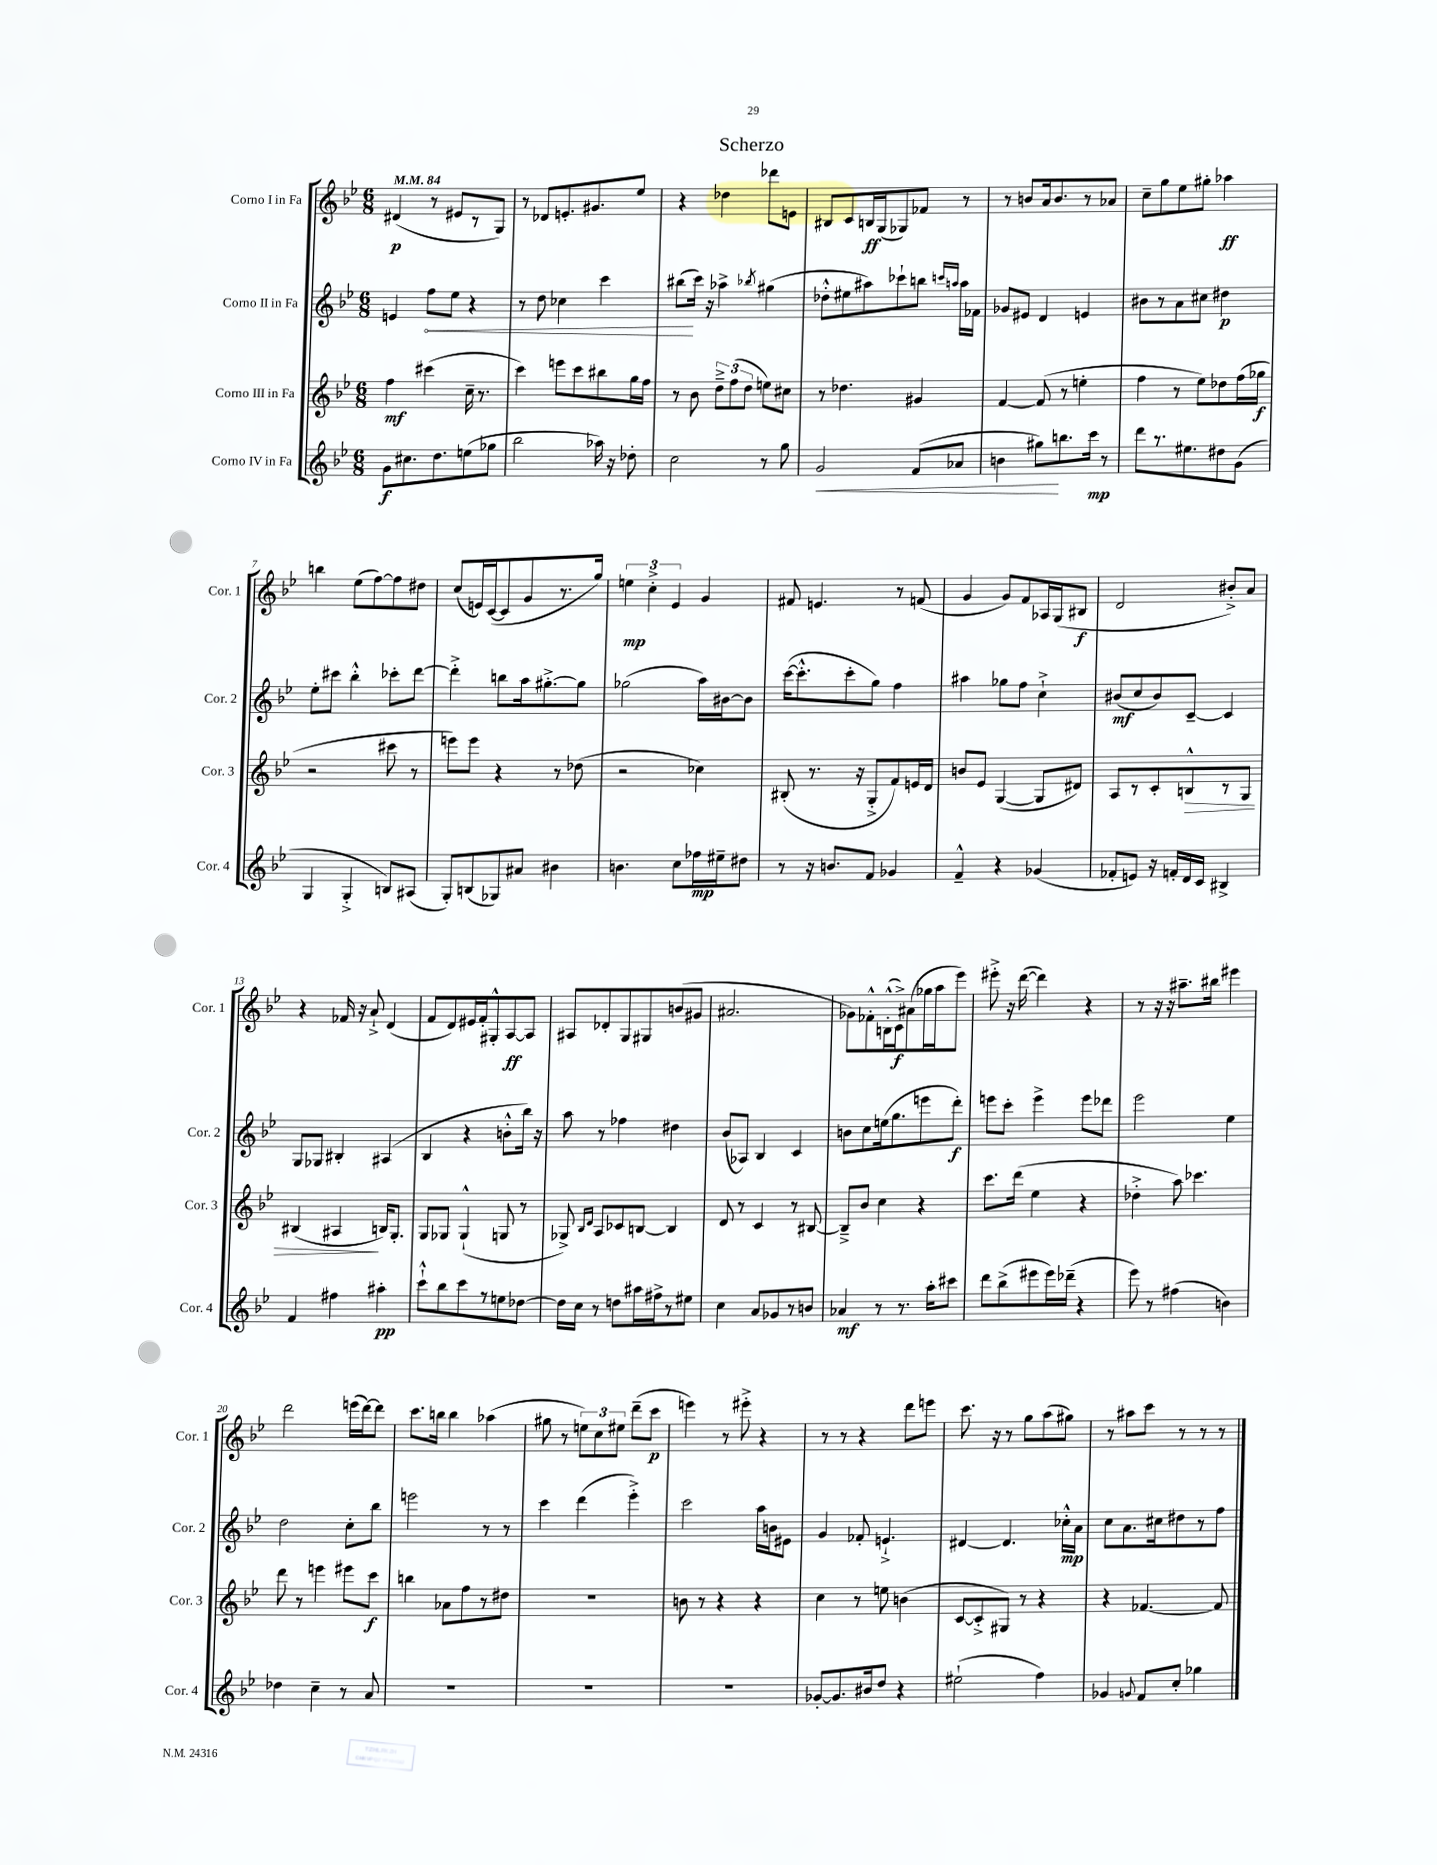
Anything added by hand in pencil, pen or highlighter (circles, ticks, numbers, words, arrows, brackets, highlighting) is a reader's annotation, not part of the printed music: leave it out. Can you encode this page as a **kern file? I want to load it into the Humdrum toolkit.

**kern	**kern	**kern	**kern
*staff4	*staff3	*staff2	*staff1
*clefG2	*clefG2	*clefG2	*clefG2
*k[b-e-]	*k[b-e-]	*k[b-e-]	*k[b-e-]
*M6/8	*M6/8	*M6/8	*M6/8
*MM84	*MM84	*MM84	*MM84
8g\L	4ff\	4e/	(4d#/
8.cc#\	.	.	.
.	(4ccc#\	8ff\L	8r
8.dd\	.	.	.
.	.	8ee-\J	8e#/L
(8ee\	16cc~\	4r	8r
.	8.r	.	.
8gg-\J	.	.	8G/J)
=	=	=	=
2bb-\	4ccc\)	8r	8r
.	.	8dd\	8d-/L
.	8eee\L	4cc-\	8.e'/
.	8ccc\	.	.
.	.	.	8.g#/
16aa-\)	8bb#\	4ccc\	.
16r	.	.	.
8dd-'\	16gg\L	.	8ee-/J
.	16ff\JJ	.	.
=	=	=	=
2cc\	8r	(8bb#\L	4r
.	8b-\	16ccc\Jk)	.
.	.	16r	.
.	12dd~^\L	4aa-^\	4dd-\
.	(12ff\	.	.
.	12dd\J	.	.
.	.	8qbb-/	.
8r	8ee\L)	(4gg#\	8ddd-\L
8gg\	8cc#\J	.	8e\J
=	=	=	=
2g/	8r	8dd-'^^\L	8B#/L
.	4.dd-\	8ee#\	8c/
.	.	8aa#\)	16B/L
.	.	.	(16G/J
.	.	8ccc-`\	8G-/)
(8f/L	4g#/	8bb\J	8f-/J
.	.	16qqccc/LL	.
.	.	16qqaa/JJ	.
8a-/J	.	16aa\LL	8r
.	.	16f-\JJ	.
=	=	=	=
4b\	[4f/	8g-/L	8r
.	.	8e#/J	8b/L
8gg#\L)	(8f/]	4d/	16a/k
.	.	.	8.b/
8.bb\	8r	.	.
.	4ee'\	4e/	8r
16ccc\Jk	.	.	.
8r	.	.	8a-/J
=	=	=	=
8ddd\L	4ff\	8b#\L	8cc~\L
8.r	.	8r	8gg\
.	8r	8a\	8ee-\
8.ee#\	.	.	.
.	8ee-\L)	8cc#\J	8gg#'\J
8dd#\	8dd-\	4dd#\	4aa-\
(8g\J	(16ff\L	.	.
.	16gg-\JJ	.	.
=	=	=	=
4G/	2r	8ee-'\L	4bb\
.	.	8ccc#\J	.
4G'^/	.	4bb-'^^\	(8ee-\L
.	.	.	[8ff\)
8B/L)	8ccc#\	8ccc-'\L	8ff\]
(8A#/J	8r	[8ddd\J	8dd#\J
=	=	=	=
8G'/L)	8eee\L)	4ddd'^\]	(8cc/L
(8B/	8eee\J	.	16e/L)
.	.	.	([16c/J
8G-/)	4r	8bb\L	8c/]
8a#/J	.	16aa\k	8g/
.	.	[8.gg#'^\	.
4b#\	8r	.	8.r
.	(8dd-\	8gg#\]J	.
.	.	.	16gg/Jk)
=	=	=	=
4.b\	2r	(2gg-\	6ee\
.	.	.	6cc'^\
.	.	.	6e-/
8cc\L	.	.	.
16ff-\L	4cc-\)	16aa\LL)	4g/
16ee#~\J	.	[16b#\J	.
8dd#\J	.	8b#\]J	.
=	=	=	=
8r	(8B#'/	([16ccc\LK	8f#/
.	.	8.ccc'^^\]	.
16r	8.r	.	4.e/
8.b/L	.	.	.
.	.	8ccc'\	.
.	16r	.	.
8f/J	8G'^/L	8gg\J)	.
4g-/	8f/)	4ff\	8r
.	16e/L	.	(8f/
.	16d/JJ	.	.
=	=	=	=
4f~^^/	8b/L	4aa#\	4g/
.	8e-/J	.	.
4r	([4G/	8gg-\L	8g/L)
.	.	8ff\J	8f/
(4g-/	8G/]L	4cc`^\	16A-/L
.	.	.	(16G/J
.	8d#/J)	.	8B#/J
=	=	=	=
8f-'/L	8A/L	(8b#/L	2d/
8e/J)	8r	8cc/	.
16r	8c'/	8b#/)	.
16f'/LL	.	.	.
16d/	8B^^/	[8c~/J	.
16c/JJ	.	.	.
4B#^/	8r	4c/]	8b#'^/L)
.	8G/J	.	8a/J
=	=	=	=
4f/	(4B#/	8G/L	4r
.	.	8G-/J	.
4ff#\	4A#/	4B#'/	16f-/
.	.	.	16r
.	.	.	8a`^/
4aa#'\	16B/LK)	(4A#/	(4d/
.	8.G'/J	.	.
=	=	=	=
8ccc`^^\L	8G/L	4B-/	8f/L
8bb-\	8G-/J	.	8d/)
8ccc\	(4G-`^^/	4r	16e#/L
.	.	.	16f'/J
8r	.	.	8G#'^^/
8ee\	8G/	8b'^^\L	[8A/
[8dd-\J	8r	16bb-\Jk)	8A/]J
.	.	16r	.
=	=	=	=
16dd-\]LL	8G-^/)	8aa\	8A#/L
16cc\JJ	.	.	.
.	16qqB-/LL	.	.
.	16qqd/JJ	.	.
8r	8A/L	8r	8d-'/
8dd\L	8c-/	4ff-\	8G/
16aa#\L	[8B/J	.	8G#/
16ff#^\J	.	.	.
8r	4B/]	4dd#\	(8b/
8ee#\J	.	.	8g#/J
=	=	=	=
4cc\	8d/	(8b-/L	2.a#/
.	8r	8A-/J)	.
8a/L	4c/	4B-/	.
8g-/	.	.	.
8r	8r	4c/	.
8b/J	[8B#/	.	.
=	=	=	=
4a-/	8B#~^/]L	8b\L	8g-\L)
.	8b-/J	8cc\	8f-'^^\
8r	4cc\	(16ee\k	(16B'^^\L
.	.	8.gg\	16c^\J)
8.r	.	.	(8a#\
.	4r	8eee\	16gg-\L
16aa'\LK	.	.	16aa\J
8ccc#\J	.	8ddd'\J)	8eee-\J)
=	=	=	=
8ddd\L	8.ccc\L	8eee\L	8eee#'^\
(8bb-^\	.	8ccc'\J	16r
.	(16ddd\Jk	.	([16ddd\
8eee#\	4ee-\	4eee^\	4ddd\])
16eee#\L)	.	.	.
(16ddd-~\JJ	.	.	.
4r	4r	8eee\L	4r
.	.	8ddd-\J	.
=	=	=	=
8eee-\)	4dd-'^\	2eee-\	8r
8r	.	.	16r
.	.	.	16r
(4ff#\	8aa\)	.	8.aa#~\L
.	4.ccc-\	.	.
.	.	.	16bb#\Jk
4b\)	.	4ee-\	4eee#\
=	=	=	=
4dd-\	8ddd\	2dd\	2ddd\
.	8r	.	.
4cc~\	4eee\	.	.
8r	8eee#\L	8cc'\L	(16eee\LL
.	.	.	[16ddd\J)
8a/	8ccc\J	8bb-\J	8ddd\]J
=	=	=	=
2.r	4bb\	2eee\	8.ccc\L
.	.	.	16bb\Jk
.	8a-\L	.	4bb\
.	8ff\	.	.
.	8r	8r	(4aa-\
.	8dd#\J	8r	.
=	=	=	=
2.r	2.r	4ccc\	8gg#\
.	.	.	8r
.	.	(4ddd\	12ee\L)
.	.	.	12cc\
.	.	.	12ee#\J
.	.	4eee-'^\)	(8ddd~\L
.	.	.	8ccc\J
=	=	=	=
2.r	8b\	2ccc\	4eee\)
.	8r	.	.
.	4r	.	8r
.	.	.	8eee#'^\
.	4r	16aa\LL	4r
.	.	16b\J	.
.	.	8e#\J	.
=	=	=	=
[8g-'/L	4cc\	4g/	8r
8.g-/]	.	.	8r
.	8r	8f-'/	4r
16b#/k	.	.	.
8dd/J	8ee\	4.e`^/	.
4r	(4b\	.	8ddd\L
.	.	.	8eee\J
=	=	=	=
(2ee#`\	[8c/L	[4d#/	8.ccc\
.	8c'^/]	.	.
.	.	.	16r
.	8G#/J)	4.d#/]	8r
.	8r	.	8gg\L
4ff\)	4r	.	(8aa\
.	.	16cc-'^^\LL	8gg#\J)
.	.	16a\JJ	.
=	=	=	=
4g-/	4r	8cc\L	8r
.	.	8.a\	8aa#\L
8qqg/	.	.	.
8f/L	[4.f-/	.	8ccc\J
.	.	16cc#\k	.
8cc'/J	.	8dd#\	8r
4gg-\	.	8r	8r
.	8f-/]	8ff\J	8r
==	==	==	==
*-	*-	*-	*-
